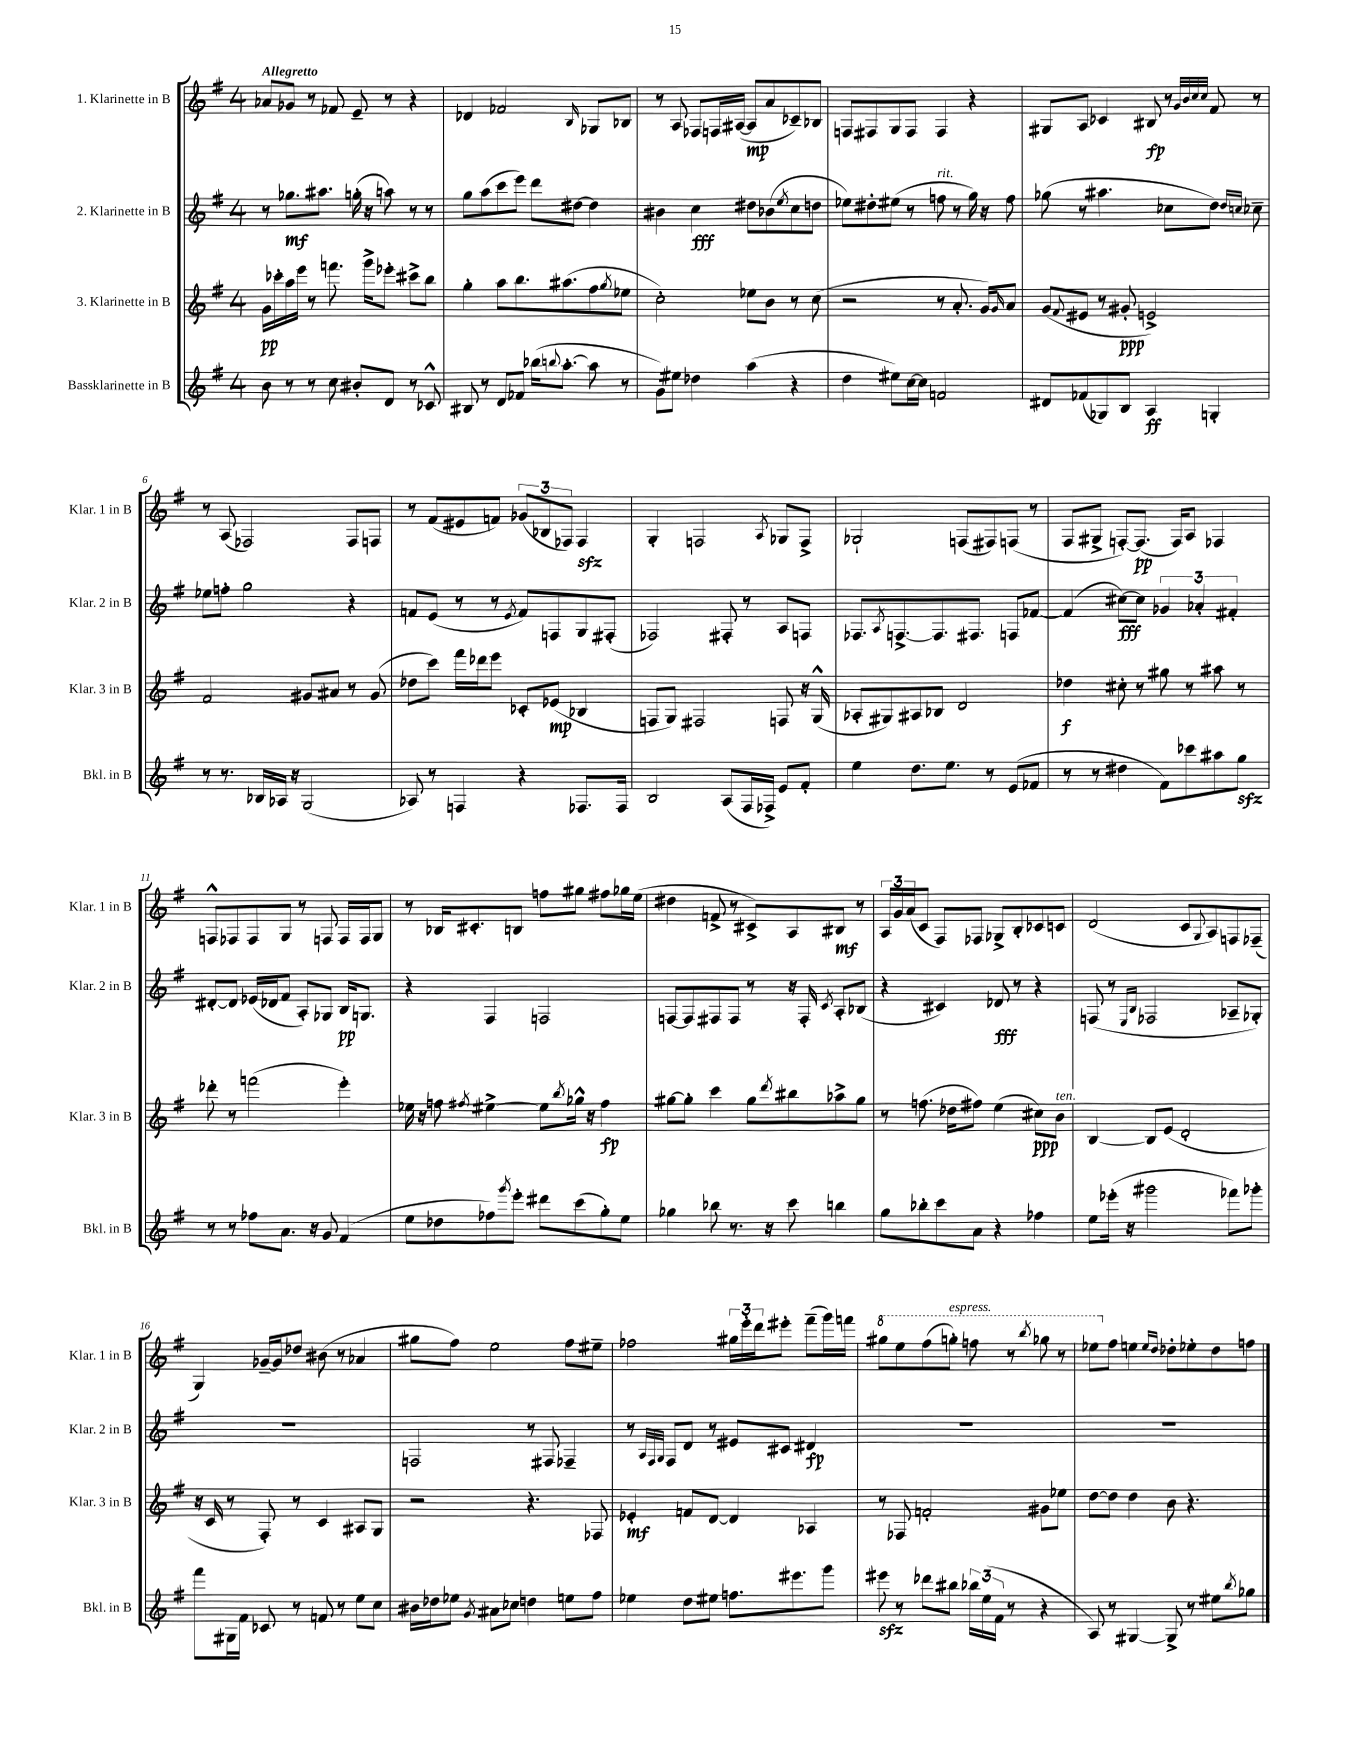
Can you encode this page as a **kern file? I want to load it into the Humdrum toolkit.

**kern	**dynam	**kern	**dynam	**kern	**dynam	**kern	**dynam
*part4	*part4	*part3	*part3	*part2	*part2	*part1	*part1
*staff4	*staff4	*staff3	*staff3	*staff2	*staff2	*staff1	*staff1
*I"Bassklarinette in B	*	*I"3. Klarinette in B	*	*I"2. Klarinette in B	*	*I"1. Klarinette in B	*
*I'Bkl. in B	*	*I'Klar. 3 in B	*	*I'Klar. 2 in B	*	*I'Klar. 1 in B	*
*clefG2	*	*clefG2	*	*clefG2	*	*clefG2	*
*k[f#]	*	*k[f#]	*	*k[f#]	*	*k[f#]	*
*M4/4	*	*M4/4	*	*M4/4	*	*M4/4	*
=1	=1	=1	=1	=1	=1	=1	=1
!	!	!	!	!	!	!LO:TX:a:B:t=Allegretto	!
8b\	.	16g\LL	pp	8r	.	8a-X/L	.
.	.	16ccc-X'\	.	.	.	.	.
8r	.	16aa\	.	8.gg-X\L	mf	8g-X/J	.
.	.	16eee\JJ	.	.	.	.	.
8r	.	8r	.	.	.	8r	.
.	.	.	.	8.aa#X\J	.	.	.
8cc\	.	8.fffn\	.	.	.	8f-X/	.
8b#X'/L	.	.	.	(16ggn'\	.	8e~/	.
.	.	16ggg^\KL	.	16r	.	.	.
8d/J	.	8eee-X'\J	.	8aan\)	.	8r	.
8r	.	8ccc#X^\L	.	8r	.	4r	.
8c-X^^/	.	8bb\J	.	8r	.	.	.
=2	=2	=2	=2	=2	=2	=2	=2
8B#X/	.	4gg'\	.	8gg\L	.	4d-X/	.
8r	.	.	.	(8aa\	.	.	.
8d/L	.	8aa\L	.	8ccc\	.	2f-X/	.
8f-X/J	.	8.bb\	.	8eee\J)	.	.	.
(16bb-X\KL	.	.	.	8ddd\L	.	.	.
8qqbbn/	.	.	.	.	.	.	.
[8.aa'\J	.	(8.aa#X\	.	.	.	.	.
.	.	.	.	[8dd#X\J	.	.	.
.	.	.	.	.	.	16qqB/	.
8aa\]	.	8ff#\	.	4dd#\]	.	8G-X/L	.
.	.	8qgg/	.	.	.	.	.
8r	.	8ee-X\J	.	.	.	8B-X/J	.
=3	=3	=3	=3	=3	=3	=3	=3
8g\L)	.	2cc'\)	.	4b#X\	.	8r	.
8ee#X\J	.	.	.	.	.	8A/	.
4dd-X\	.	.	.	4cc\	fff	8F-X/L	.
.	.	.	.	.	.	16Fn/L	.
.	.	.	.	.	.	([16A#X/JJ	.
(4aa\	.	8ee-X\L	.	8dd#X\L	.	8A#/L]	mp
.	.	8b\J	.	(8b-X\	.	8a/	.
.	.	.	.	8qee/	.	.	.
4r	.	8r	.	8cc\	.	8c-X~/)	.
.	.	(8cc\	.	8ddn\J	.	8B-X/J	.
=4	=4	=4	=4	=4	=4	=4	=4
4dd\	.	2r	.	8ee-X\L)	.	8Fn/L	.
.	.	.	.	8dd#X'\	.	8F#X/	.
8ee#X\L)	.	.	.	(8ee#X\J	.	8G/	.
[16cc\L	.	.	.	8r	.	8F#/J	.
16cc\JJ]	.	.	.	.	.	.	.
!	!	!	!	!LO:TX:a:i:t=rit.	!	!	!
2fn/	.	8r	.	8ffn\	.	4F#/	.
.	.	8.a'/	.	8r	.	.	.
.	.	.	.	16gg\)	.	4r	.
.	.	16g/KL)	.	16r	.	.	.
.	.	16qqg/	.	.	.	.	.
.	.	8a/J	.	8ff\	.	.	.
=5	=5	=5	=5	=5	=5	=5	=5
8d#X/L	.	(8g/L	.	(8gg-X\	.	8G#X/L	.
.	.	8qqf#/	.	.	.	.	.
(8f-X/	.	8e#X/J	.	8r	.	8A/J	.
8G-X/)	.	8r	.	4.aa#X\	.	4c-X/	.
8B/J	.	8g#X'/	ppp	.	.	.	.
4A/	ff	2en^/)	.	.	.	8B#X/	fp
.	.	.	.	8cc-X\L	.	8r	.
.	.	.	.	.	.	32qqg/LLL	.
.	.	.	.	.	.	32qqb/	.
.	.	.	.	.	.	32qqcc/	.
.	.	.	.	.	.	32qqcc/JJJ	.
4Gn'/	.	.	.	8dd\J)	.	8f#/	.
.	.	.	.	16qqdd/LL	.	.	.
.	.	.	.	16qqccn/JJ	.	.	.
.	.	.	.	8cc-X~\	.	8r	.
!!LO:LB:g=z
=6	=6	=6	=6	=6	=6	=6	=6
8r	.	2f#/	.	8ee-X\L	.	8r	.
8.r	.	.	.	8ffn'\J	.	(8A/	.
.	.	.	.	2gg\	.	2F-X/)	.
16B-X/LL	.	.	.	.	.	.	.
16A-X/JJ	.	.	.	.	.	.	.
16r	.	.	.	.	.	.	.
(2G/	.	8g#X/L	.	.	.	.	.
.	.	8a#X/J	.	.	.	.	.
.	.	8r	.	4r	.	8F-/L	.
.	.	(8g#/	.	.	.	8Fn/J	.
=7	=7	=7	=7	=7	=7	=7	=7
8A-X/)	.	8dd-X\L	.	8fn/L	.	8r	.
8r	.	8ccc\J)	.	(8e/J	.	(8f#/L	.
4Fn/	.	16fff#\LL	.	8r	.	8e#X/	.
.	.	16ddd-X\J	.	.	.	.	.
.	.	8eee\J	.	8r	.	8fn/J)	.
.	.	.	.	8qe/	.	.	.
4r	.	8c-X'/L	.	8f/L)	.	(12g-X/L	.
.	.	.	.	.	.	12B-X/	.
.	.	(8e-X/J	mp	8Fn/	.	.	.
.	.	.	.	.	.	12F-X/J)	.
8.F-X/L	.	4B-X/	.	8G/	.	4F-zz/	.
.	.	.	.	(8F#X'/J	.	.	.
16F-/Jk	.	.	.	.	.	.	.
=8	=8	=8	=8	=8	=8	=8	=8
2B/	.	8Fn/L	.	2F-X/)	.	4G'/	.
.	.	8G/J)	.	.	.	.	.
.	.	2F#X/	.	.	.	2Fn/	.
(8A/L	.	.	.	8F#X'/	.	.	.
16F#/L	.	.	.	8r	.	.	.
16F-X^/JJ)	.	.	.	.	.	.	.
.	.	.	.	.	.	8qA/	.
8e/L	.	8Fn/	.	8A/L	.	8G-X/L	.
8f#'/J	.	16r	.	8Fn/J	.	8F^/J	.
.	.	(16G^^/	.	.	.	.	.
=9	=9	=9	=9	=9	=9	=9	=9
4ee\	.	8A-X'/L	.	8.F-X/L	.	2G-X`/	.
.	.	8G#X/)	.	.	.	.	.
.	.	.	.	8qA/	.	.	.
.	.	.	.	[8.Fn^/	.	.	.
8.dd\L	.	8A#X/	.	.	.	.	.
.	.	8B-X/J	.	8.F/]	.	.	.
8.ee\J	.	.	.	.	.	.	.
.	.	2d/	.	.	.	(8Fn/L	.
.	.	.	.	8.F#X/J	.	.	.
8r	.	.	.	.	.	8F#X/)	.
(8e/L	.	.	.	8Fn/L	.	(8Fn/J	.
8f-X/J	.	.	.	[8f-X/J	.	8r	.
=10	=10	=10	=10	=10	=10	=10	=10
8r	.	4dd-X\	f	(4f-/]	.	8F#/L	.
8r	.	.	.	.	.	8G#X^/J	.
4dd#X\	.	8cc#X'\	.	[8cc#X\L)	fff	[8Fn'/L)	.
.	.	8r	.	8cc#\J]	.	(8.F/J]	pp
8f#\L)	.	8gg#X\	.	6g-X/	.	.	.
.	.	.	.	.	.	16F/KL)	.
8ccc-X\	.	8r	.	.	.	8A/J	.
.	.	.	.	6a-X'/	.	.	.
8aa#X\	.	8aa#X\	.	.	.	4F-X/	.
.	.	.	.	6f#X'/	.	.	.
8ggzz\J	.	8r	.	.	.	.	.
!!LO:LB:g=z
=11	=11	=11	=11	=11	=11	=11	=11
8r	.	8ddd-X'\	.	[8d#X'/L	.	8Fn^^/L	.
8r	.	8r	.	8d#/J]	.	8F-X/	.
8ff-X\L	.	(2fffn\	.	(16e-X/LL	.	8F-/	.
.	.	.	.	16d-X/J	.	.	.
8.a\J	.	.	.	8f#/J	.	8G/J	.
.	.	.	.	8A'/L)	.	8r	.
16r	.	.	.	.	.	.	.
8g/	.	.	.	8G-X/J	.	8Fn/	.
(4f#/	.	4eee'\)	.	16B/KL	pp	16F/LL	.
.	.	.	.	8.Gn/J	.	16F/J	.
.	.	.	.	.	.	8G/J	.
=12	=12	=12	=12	=12	=12	=12	=12
8ee\L	.	16ee-X\	.	4r	.	8r	.
.	.	16r	.	.	.	.	.
8dd-X\	.	8ffn\	.	.	.	16B-X/KL	.
.	.	.	.	.	.	8.c#X'/	.
.	.	8qff#X/	.	.	.	.	.
8ff-X\)	.	[4ee#X^\	.	4F#/	.	.	.
8qggg/	.	.	.	.	.	.	.
8eee'\J	.	.	.	.	.	8Bn/J	.
8ddd#X\L	.	8ee#\L]	.	2Fn/	.	8ffn\L	.
.	.	8qbb/	.	.	.	.	.
(8ccc\	.	16gg-X^^\Jk	.	.	.	8gg#X\J	.
.	.	16r	.	.	.	.	.
8gg'\)	.	4ff#\	fp	.	.	8ff#X\L	.
8ee\J	.	.	.	.	.	16gg-X\L	.
.	.	.	.	.	.	(16ee\JJ	.
=13	=13	=13	=13	=13	=13	=13	=13
4gg-X\	.	[8gg#X\L	.	[8Fn/L	.	4dd#X\	.
.	.	8gg#'\J]	.	8F/]	.	.	.
8bb-X\	.	4ccc\	.	8F#X/	.	8fn^/	.
8.r	.	.	.	8F#/J	.	8r	.
.	.	8gg#\L	.	8r	.	8c#X^/L)	.
16r	.	.	.	.	.	.	.
.	.	8qddd/	.	.	.	.	.
8ccc\	.	8bb#X\	.	16r	.	8A/	.
.	.	.	.	16F#'/	.	.	.
.	.	.	.	8qc/	.	.	.
4bbn\	.	8aa-X^\	.	8A'/L	.	8B#X/J	mf
.	.	8gg#\J	.	(8B-X/J	.	8r	.
=14	=14	=14	=14	=14	=14	=14	=14
8gg\L	.	8r	.	4r	.	24A/LL	.
.	.	.	.	.	.	24g/	.
.	.	.	.	.	.	(24a/J	.
8bb-X'\	.	(8.ffn\	.	.	.	8c/J	.
8ccc\	.	.	.	4c#X/)	.	8F#/L)	.
.	.	16dd-X\KL	.	.	.	.	.
8a\J	.	8ff#X\J)	.	.	.	8F-X/J	.
4r	.	(4ee\	.	8d-X/	fff	8G-X^/L	.
.	.	.	.	8r	.	8B'/	.
4ff-X\	.	8cc#X\L)	ppp	4r	.	8c-X/	.
!	!	!LO:TX:a:i:t=ten.	!	!	!	!	!
.	.	8b\J	.	.	.	8cn/J	.
=15	=15	=15	=15	=15	=15	=15	=15
8ee\L	.	[4B/	.	(8Fn/	.	(2d/	.
(16eee-X'\Jk	.	.	.	8r	.	.	.
16r	.	.	.	.	.	.	.
.	.	.	.	16qqE/LL	.	.	.
.	.	.	.	16qqB/JJ	.	.	.
2ggg#X\	.	8B/L]	.	2F-X/	.	.	.
.	.	(8e/J	.	.	.	.	.
.	.	2d'/	.	.	.	8c/L	.
.	.	.	.	.	.	8qqG/	.
.	.	.	.	.	.	8A/)	.
8fff-X\L)	.	.	.	8A-X~/L	.	8Fn/	.
8ggg-X'\J	.	.	.	8G-X'/J)	.	(8F-X~/J	.
!!LO:LB:g=z
=16	=16	=16	=16	=16	=16	=16	=16
8fff#\L	.	16r	.	1r	.	4G/)	.
.	.	16c/	.	.	.	.	.
16G#X\L	.	8r	.	.	.	.	.
16f#\JJ	.	.	.	.	.	.	.
8c-X/	.	8F#'/)	.	.	.	[16g-X~/LL	.
.	.	.	.	.	.	16g-/J]	.
8r	.	8r	.	.	.	8dd-X/J	.
8fn/	.	4c/	.	.	.	(8b#X\	.
8r	.	.	.	.	.	8r	.
8ee\L	.	8A#X/L	.	.	.	4a-X/	.
8cc\J	.	8G/J	.	.	.	.	.
=17	=17	=17	=17	=17	=17	=17	=17
16b#X\LL	.	2r	.	2Fn/	.	8gg#X\L	.
16dd-X\J	.	.	.	.	.	.	.
8ee-X\J	.	.	.	.	.	8ff#\J)	.
8qg/	.	.	.	.	.	.	.
8a#X\L	.	.	.	.	.	2ee\	.
8cc-X\J	.	.	.	.	.	.	.
4ddn\	.	4.r	.	8r	.	.	.
.	.	.	.	8F#X/	.	.	.
8een\L	.	.	.	4F-X~/	.	8ff#\L	.
8ff#\J	.	8F-X/	.	.	.	8ee#X~\J	.
=18	=18	=18	=18	=18	=18	=18	=18
4ee-X\	.	4e-X'/	mf	8r	.	2ff-X\	.
.	.	.	.	32qqA/LLL	.	.	.
.	.	.	.	32qqF#/	.	.	.
.	.	.	.	32qqG/JJJ	.	.	.
.	.	.	.	8F#/L	.	.	.
8dd\L	.	8fn/L	.	8d/J	.	.	.
8ee#X\J	.	[8d/J	.	8r	.	.	.
8.ffn\L	.	4d/]	.	8e#X/L	.	24gg#X\LL	.
.	.	.	.	.	.	24eee'\	.
.	.	.	.	.	.	24ddd\J	.
.	.	.	.	8c#X/J	.	8eee#X'\J	.
8.eee#X\	.	.	.	.	.	.	.
.	.	4A-X/	.	4d#X/	fp	(8fff#~\L	.
8ggg\J	.	.	.	.	.	16ggg\L)	.
.	.	.	.	.	.	16fffn\JJ	.
=19	=19	=19	=19	=19	=19	=19	=19
*	*	*	*	*	*	*8va	*
8eee#Xzz\	.	8r	.	1r	.	8ggg#X\L	.
8r	.	8F-X/	.	.	.	8eee\	.
8ddd-X\L	.	2fn'/	.	.	.	(8fff#\	.
!	!	!	!	!	!	!LO:TX:a:i:t=espress.	!
8bb#X\J	.	.	.	.	.	8gggn'\J)	.
24bb-X\LL	.	.	.	.	.	8fffn\	.
(24ee\	.	.	.	.	.	.	.
24f#\JJ	.	.	.	.	.	.	.
8r	.	.	.	.	.	8r	.
.	.	.	.	.	.	8qbbb/	.
4r	.	8g#X\L	.	.	.	8ggg-X\	.
.	.	8ee-X\J	.	.	.	8r	.
=20	=20	=20	=20	=20	=20	=20	=20
8A/)	.	[8dd\L	.	1r	.	8eee-X\L	.
*	*	*	*	*	*	*X8va	*
8r	.	8dd\J]	.	.	.	8ff#\J	.
[4G#X/	.	4dd\	.	.	.	4een\	.
.	.	.	.	.	.	16qqee/LL	.
.	.	.	.	.	.	16qqdd/JJ	.
8G#^/]	.	8b\	.	.	.	8dd-X'\L	.
8r	.	4.r	.	.	.	8ee-X'\	.
8ee#X\L	.	.	.	.	.	8dd-\	.
8qbb/	.	.	.	.	.	.	.
8gg-X\J	.	.	.	.	.	8ffn\J	.
==	==	==	==	==	==	==	==
*-	*-	*-	*-	*-	*-	*-	*-
